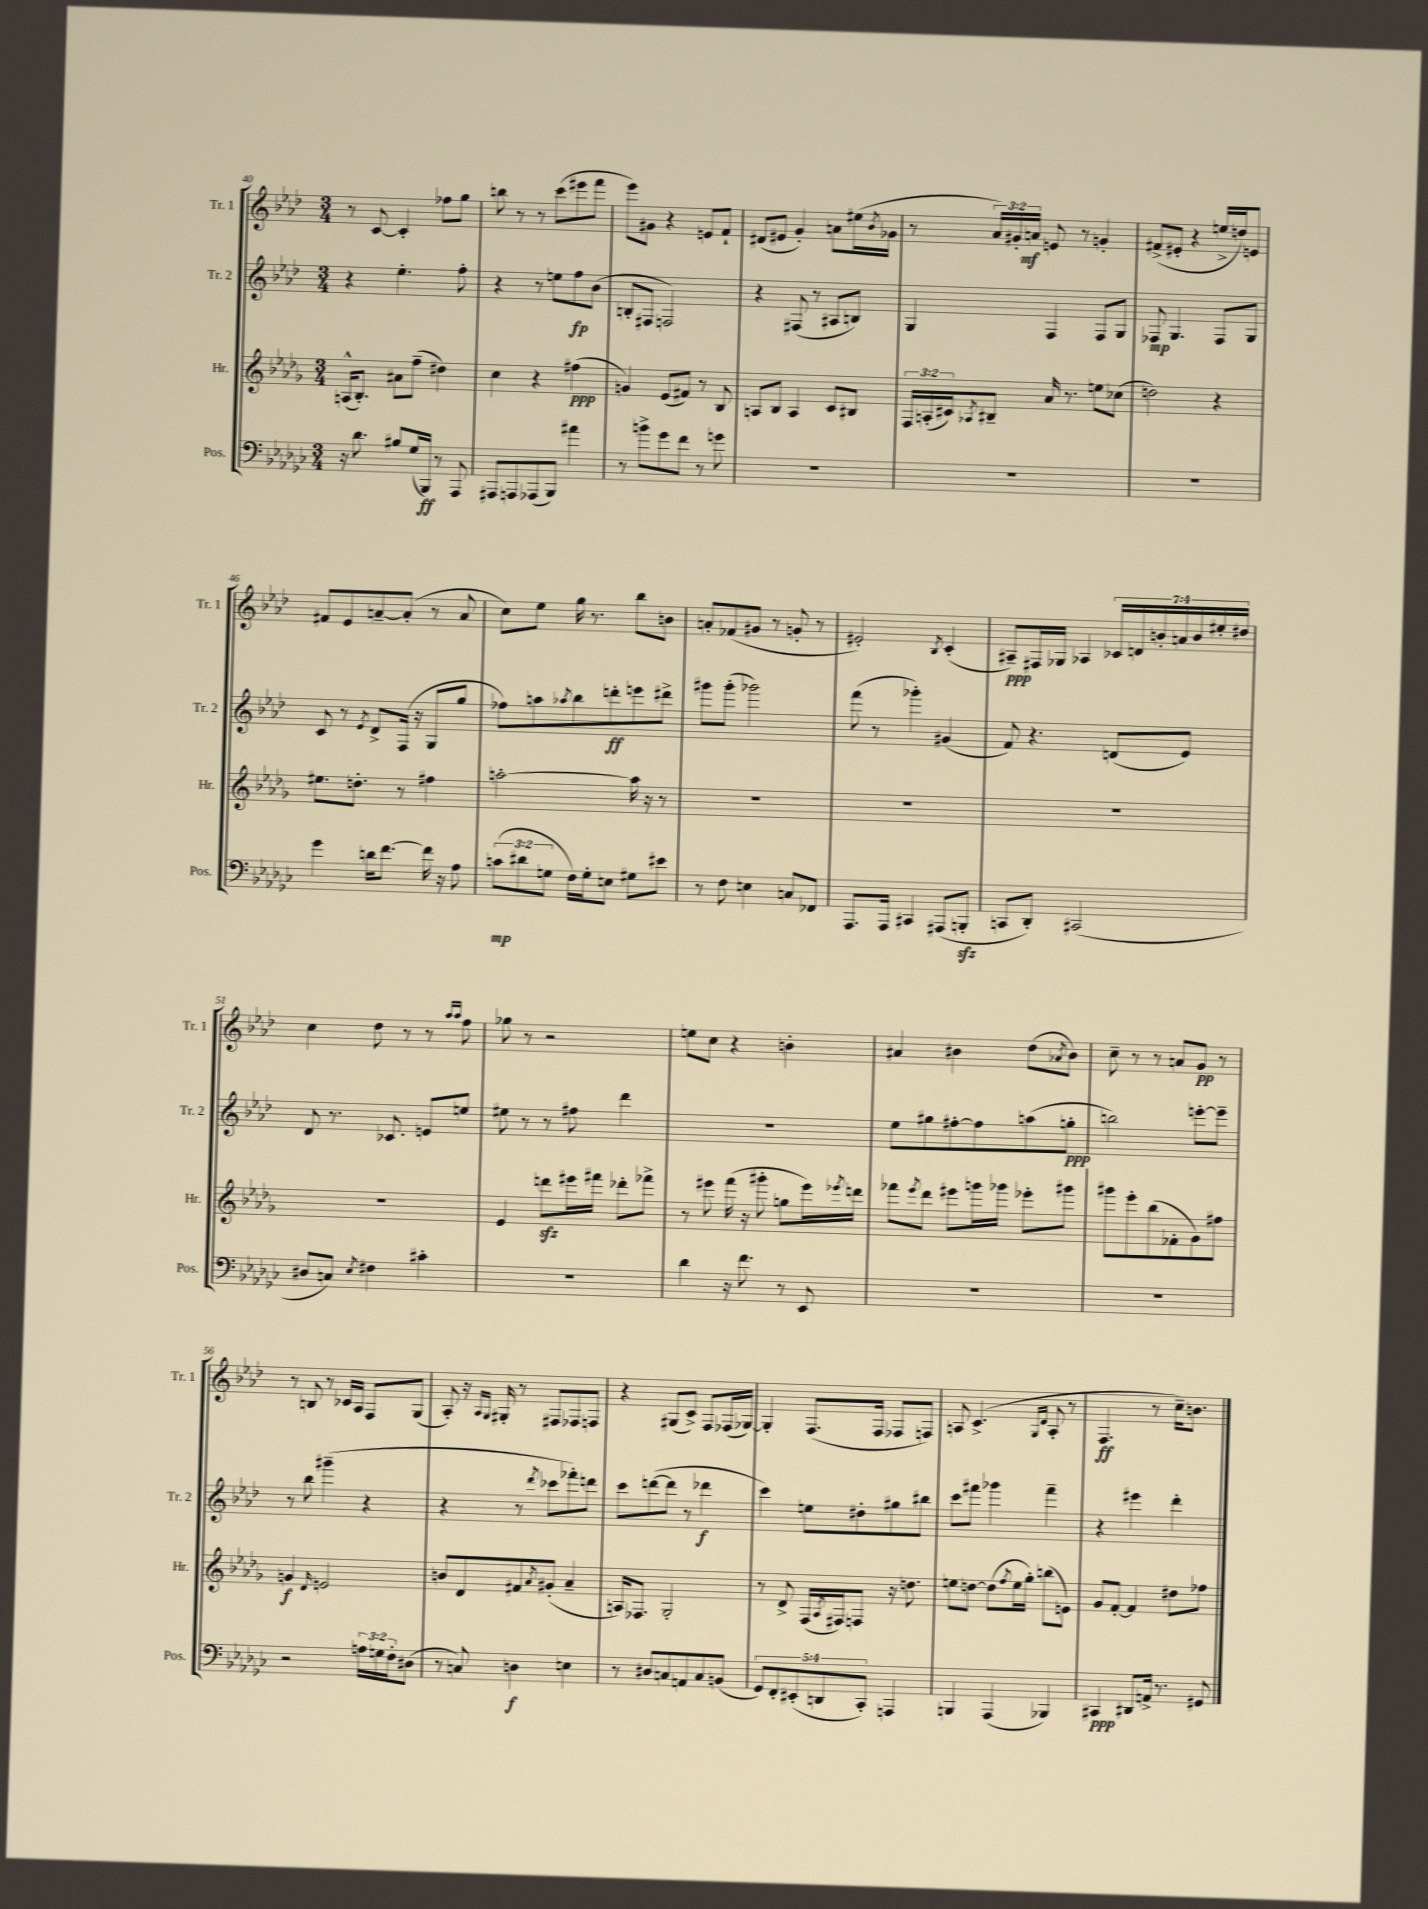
<<
\new StaffGroup <<
\new Staff = "s0" \with { instrumentName = "Tr. 1" shortInstrumentName = "Tr. 1" } {
    \clef treble \key aes \major \numericTimeSignature \time 3/4 \override Staff.TupletNumber.text = #tuplet-number::calc-fraction-text
    r8 c'8~ c'4-. fes''8 g''8 |
    b''8 r8 r8 c'''8( eis'''8 f'''8 |
    ees'''8) gis'8 r4 e'8 f'8-! |
    dis'8( eis'8 g'4-.) a'8 eis''16( \acciaccatura { bes'8 } ges'16 |
    r8 \tuplet 3/2 { aes'16) gis'16-. a'16\mf } e'8 r8 g'4-. |
    fis'8->( eis'8-. r4 e''16-> d''16) e'8 |
    fis'8 ees'8 a'8~-- a'8-.( r8 a'8 |
    c''8) ees''8 g''16 r8. bes''8 b'8 |
    a'8-. fes'8( gis'8 r8 g'8-. r8 |
    eis'2-.) \acciaccatura { bes8 } c'4-.( |
    ais8--\ppp) fis16 ges16 aes4 \tuplet 7/4 { ces'16 d'16 b'16-. a'16 b'16 eis''16-. dis''16 } |
    c''4 des''8 r8 r8 \grace { aes''16 aes''16 } f''8 |
    ges''8 r8 r2 |
    e''8 c''8 r4 b'4-. |
    ais'4 bis'4 des''8( \acciaccatura { aes'8 } bis'8) |
    c''8-- r8 r8 a'8 g'8\pp r8 |
    r8 b8 r8 ces'16 aes16 f8 g8( |
    aes8-.) r16 \grace { aes16 g16 } gis16-. r8 fis8 fes8 f8 |
    r4 gis8( c'8->) f8 fes16( ges16~) |
    ges4-. f8.( f16 fes8 f8) |
    a8 c'4.->( \grace { g16 des'16 } a8-. r8 |
    f4.\ff r8 c''16--) b'8. \bar "|." |
}
\new Staff = "s1" \with { instrumentName = "Tr. 2" shortInstrumentName = "Tr. 2" } {
    \clef treble \key aes \major \numericTimeSignature \time 3/4
    r4 ees''4.-. f''8-. |
    r4 r8 e''8 f''8\fp bes'8( |
    b8-. fis8 f2) |
    r4 fis8( r8 ais8 b8) |
    g4 f4 f8 g8 |
    fes8\mp g4. fes8 g8 |
    c'8 r8 \acciaccatura { ees'8 } des'8-> f16( r16 g8 g''8 |
    fes''8) a''8 \acciaccatura { aes''8 } bes''8 d'''8-.\ff e'''8 dis'''8-> |
    gis'''8 gis'''8-.( ges'''2) |
    f'''8( r8 ges'''4-.) gis'4( |
    f'8) r4. d'8( ees'8) |
    des'8 r8. ces'8. e'8 e''8 |
    eis''8 r8 r8 fis''8 des'''4 |
    R2. |
    ees''8 gis''8 fis''8~-. fis''8 a''8( g''8-.\ppp |
    b''2) e'''8~-. e'''8-- |
    r8 bes''8 gis'''4--( r4 |
    r4 r8 \acciaccatura { des'''8 } ces'''8 fes'''8-.) d'''8 |
    c'''8 d'''8~( d'''8 r8 des'''4\f |
    c'''4) e''8 dis''8-. gis''8 bis''8 |
    c'''8 fis'''8 ges'''4 fis'''4-- |
    r4 eis'''4 des'''4-. \bar "|." |
}
\new Staff = "s2" \with { instrumentName = "Hr." shortInstrumentName = "Hr." } {
    \clef treble \key des \major \numericTimeSignature \time 3/4 \override Staff.TupletNumber.text = #tuplet-number::calc-fraction-text
    a16-^( bes8.-.) ais'8 f''8--( dis''4) |
    c''4 r4 fis''4\ppp( |
    g'4) ees'8( fis'8) r8 bes8 |
    a8 bes8 a4 c'8 bis8 |
    \tuplet 3/2 { f16 a16-.( cis'16) } \acciaccatura { aes8 } bis8-- aes'16 r8. e''8 ces''8( |
    d''2) r4 |
    eis''8. d''8.-. r8 fis''4 |
    a''2~-. a''16 r16 r8 |
    R2. |
    R2. |
    R2. |
    R2. |
    ees'4 d'''8\sfz eis'''16 fis'''16 des'''8-. fes'''8-> |
    r8 eis'''8 f'''16( r16 gis'''8-. g''8 eis'''16) \acciaccatura { ees'''8 } d'''16 |
    fes'''8 \acciaccatura { ees'''8 } des'''8 eis'''8 g'''16 ges'''16 ees'''8-. gis'''8 |
    gis'''8 ees'''8-. bes''8( fes'8-. ges'8) fis''8 |
    g'4\f \grace { des'16 } e'2 |
    b'8 des'8 fis'8 \acciaccatura { aes'8 } gis'8-.( aes'4-- |
    a16) fes8. ges2-. |
    r8 des'8-> f16( \acciaccatura { aes8 } fis16) f8 r16 d''8. |
    e''8 d''8~ d''8( \acciaccatura { f''8 } e''16 ges''16-.) b''8( e'8) |
    ges'8 f'8~-. f'4 dis''8 fes''8 \bar "|." |
}
\new Staff = "s3" \with { instrumentName = "Pos." shortInstrumentName = "Pos." } {
    \clef bass \key ges \major \numericTimeSignature \time 3/4 \override Staff.TupletNumber.text = #tuplet-number::calc-fraction-text
    r16 des'8. bis8 ges16( bes,,16\ff) r8 aes,,8 |
    ais,,8 a,,8 aes,,8( bes,,8) ais'4 |
    r8 b'8-> ges'8 f'8 r8 g'8 |
    R2. |
    R2. |
    R2. |
    ges'4 d'16 f'8.~ f'16 r16 aes8 |
    \tuplet 3/2 { c'8\mp( dis'8 g8 } f16) g16-. e8 gis8 eis'8 |
    r8 f8 e4 c8 fes,8 |
    aes,,8. aes,,16 cis,4 ais,,8( b,,8-.\sfz |
    c,8 des,8-.) cis,2( |
    dis8 c8) \acciaccatura { ees8 } fis4 cis'4-. |
    R2. |
    des'4 r16 f'8. r8 ees,8 |
    R2. |
    R2. |
    r2 \tuplet 3/2 { a16 g16 f16-. } dis8( |
    r8 c8) d4\f e4 |
    r8 dis8 c8 a,8 c8 b,8( |
    \tuplet 5/4 { ges,8) f,8-. eis,8-.( d,8 ces,8-.) } a,,4 |
    b,,4 aes,,4( bes,,4) |
    cis,4\ppp dis,8 a,16-> r8. gis,8 \bar "|." |
}
>>
>>
\layout { \context { \Score currentBarNumber = #40 } }
